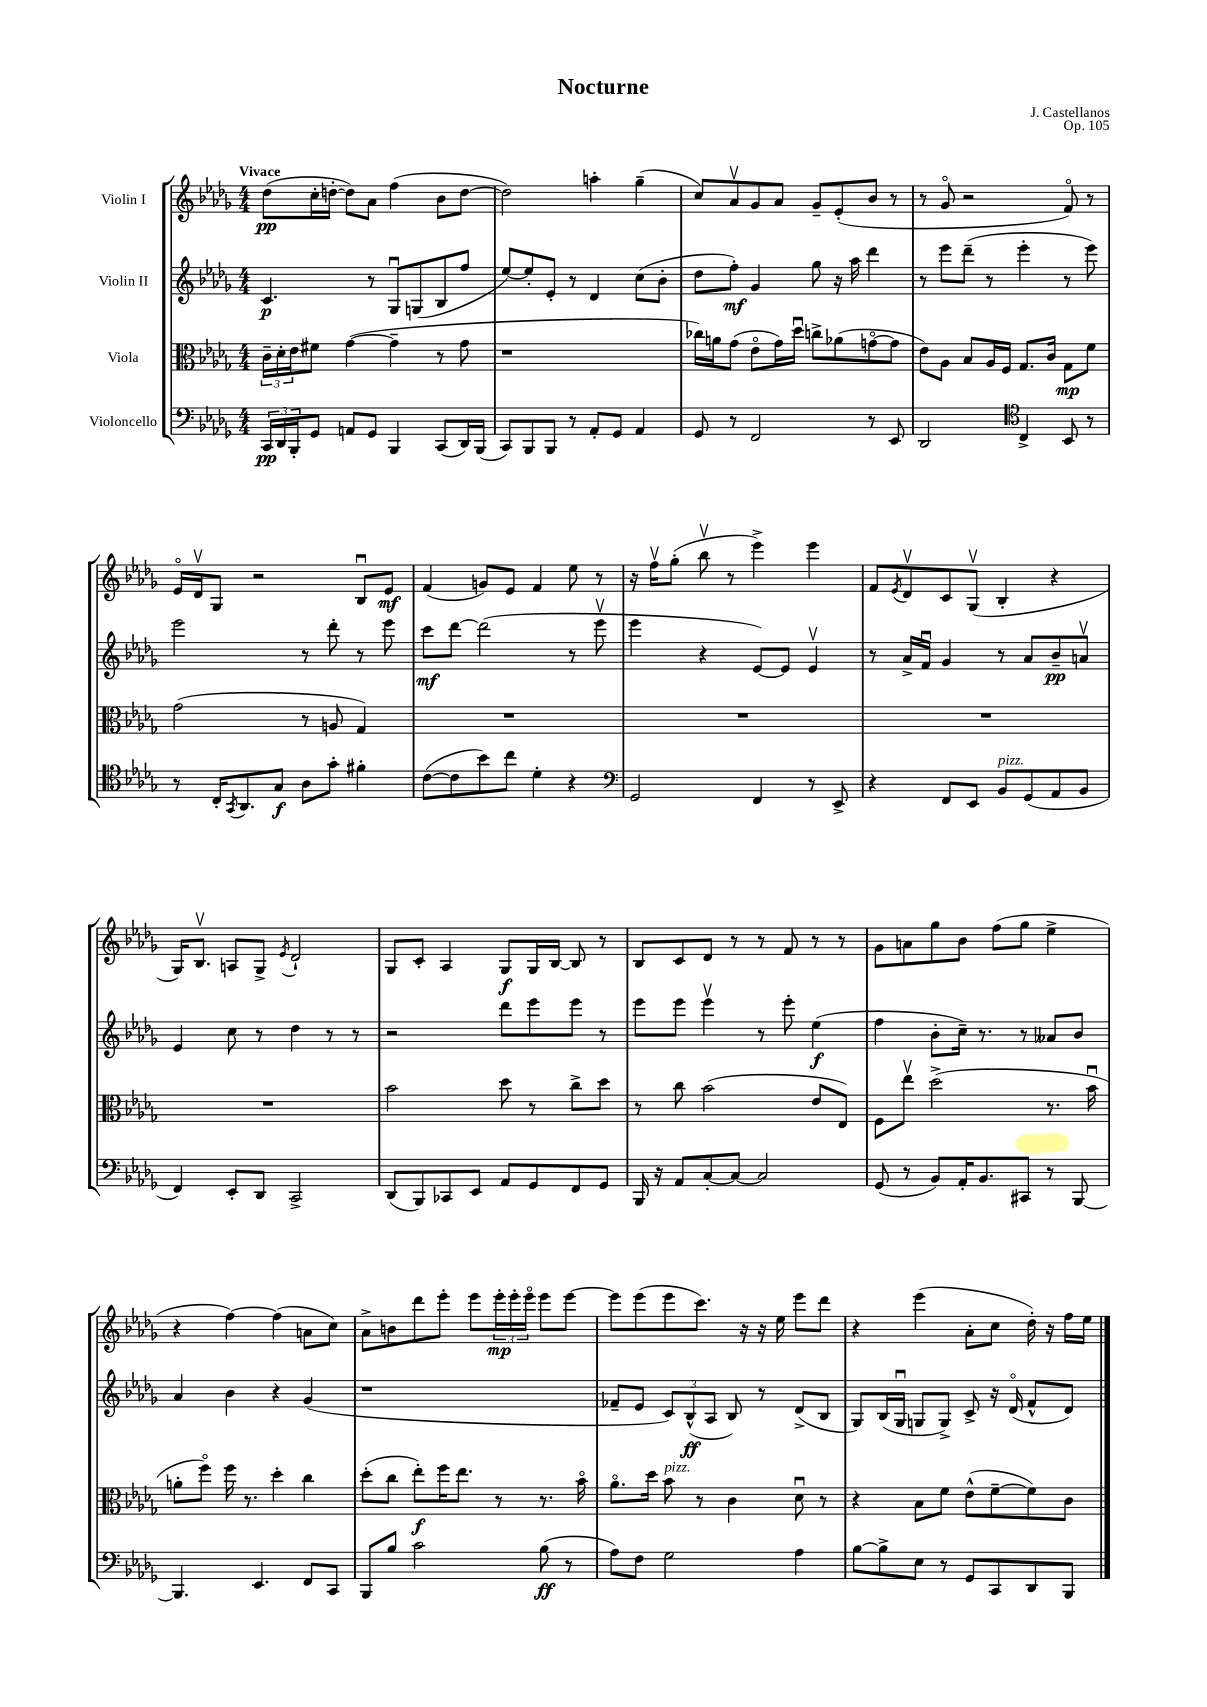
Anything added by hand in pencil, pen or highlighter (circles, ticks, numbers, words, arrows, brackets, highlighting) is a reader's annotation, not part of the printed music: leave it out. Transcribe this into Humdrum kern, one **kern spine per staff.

**kern	**kern	**kern	**kern
*staff4	*staff3	*staff2	*staff1
*clefF4	*clefC3	*clefG2	*clefG2
*k[b-e-a-d-g-]	*k[b-e-a-d-g-]	*k[b-e-a-d-g-]	*k[b-e-a-d-g-]
*M4/4	*M4/4	*M4/4	*M4/4
24CC	24c~	4.c	(8dd-
24DD-	24d-'	.	.
24BBB-'	24e-	.	.
8GG-	8f#	.	16cc'
.	.	.	[16dd'
8AA	([4g-	.	8dd])
8GG-	.	8r	8a-
4BBB-	4g-~]	8G-u	(4ff
.	.	(8G	.
(8CC	8r	8B-	8b-
16DD-)	8g-	8ff	[8dd
(16BBB-	.	.	.
=	=	=	=
8CC)	1r	[8ee-)	2dd])
8BBB-	.	8ee-']	.
8BBB-	.	8e-'	.
8r	.	8r	.
8AA-'	.	4d-	4aa'
8GG-	.	.	.
4AA-	.	(8cc	(4gg-~
.	.	8b-'	.
=	=	=	=
8GG-	16cc-)	8dd-	8cc)
.	16a	.	.
8r	(8g-	8ff')	8a-v
2FF	8e-o	4g-	8g-
.	16g-)	.	8a-
.	16dd-u	.	.
.	8cc^	8gg-	8g-~
.	(8a-	16r	(8e-'
.	.	16aa-	.
8r	[8go	4ddd-	8b-
8EE-	8g]	.	8r
=	=	=	=
2DD-	8e-)	8r	8r
.	8A-	8eee-	8g-o
.	8B-	(8ddd-~	2r
.	16A-	8r	.
.	16F	.	.
*clefC4	*	*	*
4C^	8.G-	4eee-'	.
.	16c	.	.
8BB-	8G-	8r	8fo)
8r	8f	8eee-)	8r
=	=	=	=
8r	(2g-	2eee-	16e-o
.	.	.	16d-v
16C'	.	.	8G-
8qGG-	.	.	.
8.AA-	.	.	.
.	.	.	2r
8G-	.	.	.
8A-	8r	8r	.
8g-'	8A	8ddd-'	.
4f#'	4G-)	8r	8B-u
.	.	8eee-	8e-
=	=	=	=
([8c	1r	8ccc	(4f
8c]	.	[8ddd-	.
8b-)	.	(2ddd-]	8g)
8cc	.	.	8e-
4d-'	.	.	4f
4r	.	8r	8ee-
.	.	8eee-v	8r
=	=	=	=
*clefF4	*	*	*
2GG-	1r	4eee-	16r
.	.	.	16ffv
.	.	.	(8gg-'
.	.	4r	8bb-v
.	.	.	8r
4FF	.	[8e-)	4eee-^)
.	.	8e-]	.
8r	.	4e-v	4eee-
8EE-^	.	.	.
=	=	=	=
4r	1r	8r	8f
.	.	.	8qe-
.	.	16a-^	8d-v
.	.	16fu	.
8FF	.	4g-	8c
8EE-	.	.	(8G-v
8BB-	.	8r	4B-'
(8GG-	.	8a-	.
8AA-	.	8b-~	4r
8BB-	.	8av	.
=	=	=	=
4FF)	1r	4e-	16G-)
.	.	.	8.B-v
8EE-'	.	8cc	8A
8DD-	.	8r	8G-^
.	.	.	8qe-
2CC^	.	4dd-	2d-`
.	.	8r	.
.	.	8r	.
=	=	=	=
(8DD-	2b-	2r	8G-
8BBB-)	.	.	8c'
8CC-	.	.	4A-
8EE-	.	.	.
8AA-	8dd-	8ddd-	8G-
8GG-	8r	8eee-	16G-
.	.	.	[16B-
8FF	8cc^	8eee-	8B-]
8GG-	8dd-	8r	8r
=	=	=	=
16BBB-	8r	8eee-	8B-
16r	.	.	.
8AA-	8cc	8eee-	8c
[8C'	(2b-	4eee-v	8d-
8C_	.	.	8r
2C]	.	8r	8r
.	.	8eee-'	8f
.	8e-	(4ee-	8r
.	8E-)	.	8r
=	=	=	=
(8GG-	8F	4ff	8g-
8r	8ee-v	.	8a
8BB-)	(2dd-^	8b-'	8gg-
16AA-'	.	16cc~)	8b-
8.BB-	.	8.r	.
.	.	.	(8ff
8CC#	.	8r	8gg-
8r	8.r	8a--	4ee-^
[8BBB-	.	8b-	.
.	16b-u	.	.
=	=	=	=
4.BBB-]	8a'	4a-	4r
.	8ffo)	.	.
.	16ff	4b-	[4ff)
.	8.r	.	.
4.EE-	.	.	.
.	4dd-'	4r	(4ff]
8FF	4cc	(4g-	8a
8CC	.	.	8cc)
=	=	=	=
8BBB-	(8dd-'	1r	8a-^
8B-	8cc	.	8b
2c	8ee-')	.	8ddd-
.	16ff	.	8eee-'
.	8.ee-	.	.
.	.	.	8eee-
.	8r	.	24eee-'
.	.	.	24eee-'
.	.	.	24eee-o
(8B-	8.r	.	8eee-
8r	.	.	[8eee-
.	16b-o	.	.
=	=	=	=
8A-)	8.a-o	8f-~	8eee-]
8F	.	8e-	(8eee-
.	16dd-	.	.
2G-	8b-	12c)	8eee-
.	.	(12B-^^	.
.	8r	.	8.ccc)
.	.	12A-	.
.	4c	8B-)	.
.	.	.	16r
.	.	8r	16r
.	.	.	16ee-
4A-	8d-u	(8d-^	8eee-
.	8r	8B-	8ddd-
=	=	=	=
[8B-	4r	8G-)	4r
8B-^]	.	(16B-	.
.	.	16G-u	.
8E-	8B-	8G	(4eee-
8r	8f	8G^)	.
8GG-	(8e-^^	8c^	8a-'
8CC	[8f~	16r	8cc
.	.	(16d-o	.
8DD-	8f])	8f^^	16dd-')
.	.	.	16r
8BBB-	8c	8d-)	16ff
.	.	.	16ee-
==	==	==	==
*-	*-	*-	*-
